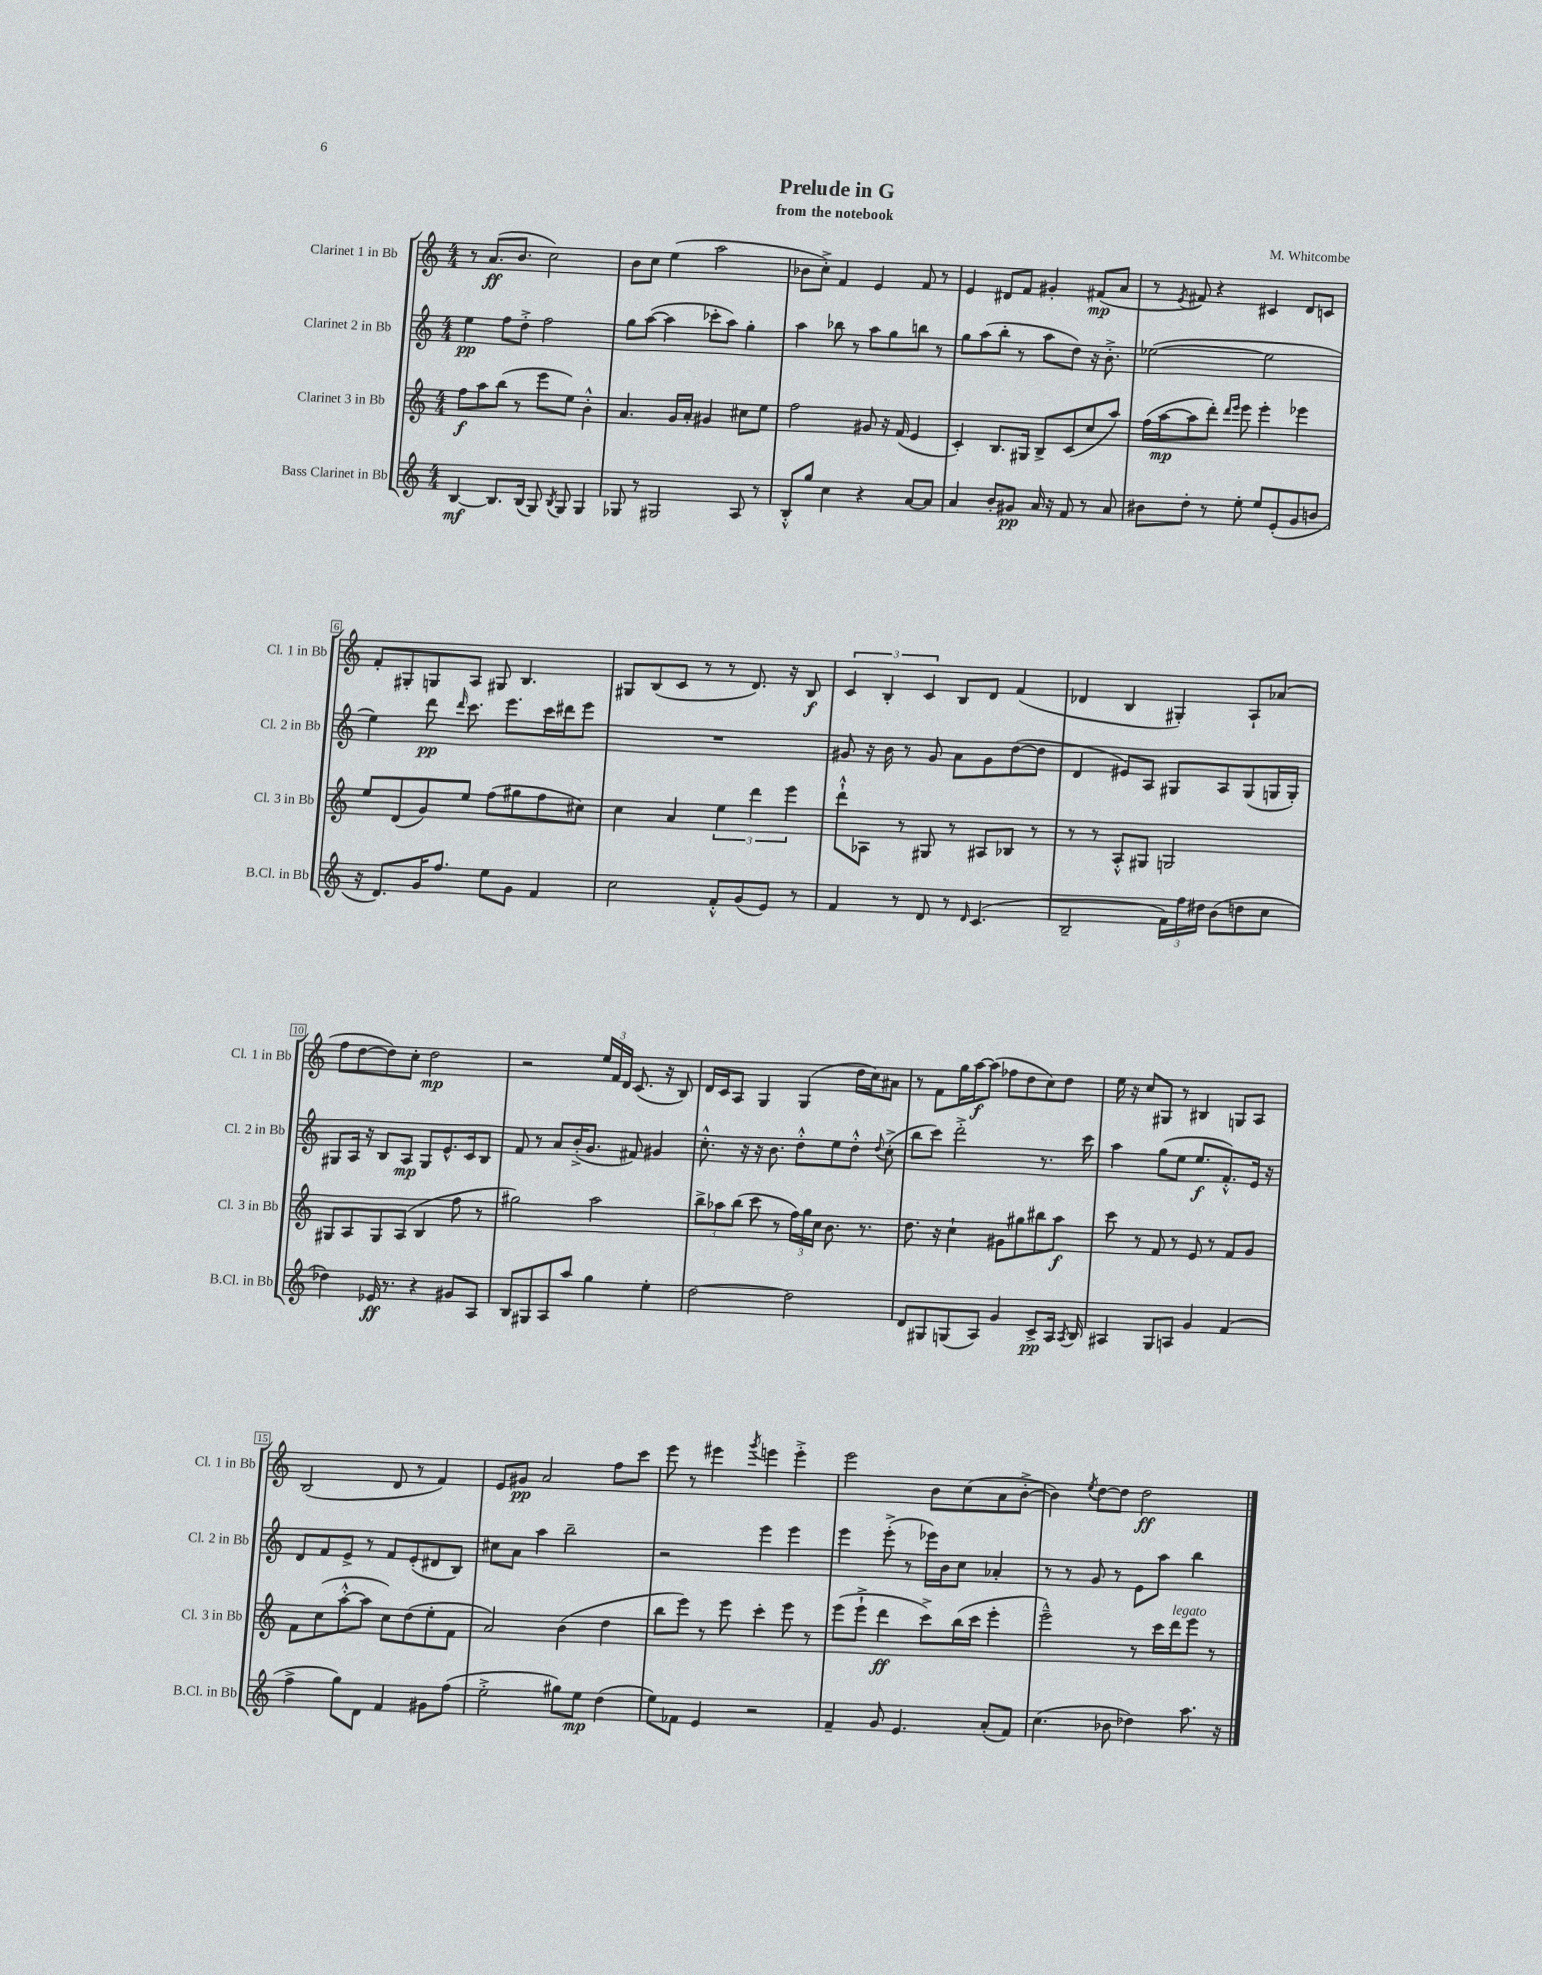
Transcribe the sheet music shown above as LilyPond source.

\header { title = "Prelude in G" composer = "M. Whitcombe" subtitle = "from the notebook" }
<<
\new StaffGroup <<
\new Staff = "s0" \with { instrumentName = "Clarinet 1 in Bb" shortInstrumentName = "Cl. 1 in Bb" } {
    \clef treble \key c \major \numericTimeSignature \time 4/4
    \autoBeamOff r8 a'8.[\ff( b'8.] c''2) |
    b'8[ c''8] e''4( a''2 |
    bes'8[ c''8]-.->) f'4 e'4 f'8 r8 |
    e'4 dis'8[ f'8] gis'4-. fis'8[\mp( a'8] |
    r8 \acciaccatura { e'8 } fis'8) r4 cis'4 d'8[ c'8] |
    f'8[-. gis8-. g8 a8] gis8 b4. |
    gis8[ b8( c'8] r8 r8 d'8.) r16 b8\f |
    \tuplet 3/2 { c'4 b4-. c'4 } b8[ d'8] f'4( |
    des'4 b4 gis4-.) a8[-! aes'8]( |
    f''8[ d''8~ d''8) c''8]-. d''2\mp |
    r2 \tuplet 3/2 { e''16[ f'16 d'16] } c'8.( r16 b8) |
    d'16[ c'16 a8] g4 g4( d''16[ c''16) ais'8] |
    r8 f'8[ g''16 a''16~\f a''8]( fes''8[ d''8 c''8) d''8] |
    e''16 r16 c''8[ gis8] r8 bis4 g8[ a8] |
    b2( d'8 r8 f'4) |
    e'8[ gis'8]\pp a'2 f''8[ c'''8] |
    e'''8 r8 eis'''4 \acciaccatura { g'''8 } e'''4 e'''4-.-> |
    e'''2 b'8[ c''8( a'8 b'8]~-.-> |
    b'4) \acciaccatura { e''8 } d''8[~ d''8] d''2\ff \bar "|." |
}
\new Staff = "s1" \with { instrumentName = "Clarinet 2 in Bb" shortInstrumentName = "Cl. 2 in Bb" } {
    \clef treble \key c \major \numericTimeSignature \time 4/4
    \autoBeamOff e''4\pp f''8[ d''8]-.-> f''2 |
    g''8[ a''8]~( a''4 ces'''8[-. a''8]) g''4-. |
    a''4 bes''8 r8 a''8[ g''8 b''8] r8 |
    g''8[ a''8( b''8]-. r8 a''8[ d''8]) r16 b'8.-.-> |
    ees''2~( ees''2 |
    e''4) d'''8\pp \grace { d'''16 } c'''8. e'''8.[ c'''16 dis'''16 e'''8] |
    R1 |
    gis'8 r16 b'16 r8 gis'8 a'8[ gis'8 d''8~( d''8] |
    d'4 eis'8[) a8] gis8[ a8 gis8( g16 g16]-.) |
    gis8[ a16] r16 b8[ a8]\mp gis8[ e'8.-^ c'16 b8] |
    f'8 r8 a'8[ b'16-.->( g'8.] fis'8) gis'4 |
    c''8.-.-^ r16 r16 b'8. d''8[-.-^ e''8 d''8]-.-^ \appoggiatura { d''8 } c''8-.->( |
    b''8[ c'''8]) d'''2-.-> r8. c'''16 |
    a''4 g''8[( e''8] e''8.[\f f'8.-.-^) e'16] r16 |
    d'8[ f'8 e'8]-> r8 f'8[ e'8-.( dis'8 b8]) |
    cis''8[ a'8] a''4 b''2-- |
    r2 e'''4 e'''4 |
    e'''4 e'''8-.->( r8 ees'''16[) b'16 c''8] aes'4-. |
    r8 r8 g'8 r8 e'8[ a''8] b''4 \bar "|." |
}
\new Staff = "s2" \with { instrumentName = "Clarinet 3 in Bb" shortInstrumentName = "Cl. 3 in Bb" } {
    \clef treble \key c \major \numericTimeSignature \time 4/4
    \autoBeamOff f''8[\f a''8 b''8]( r8 e'''8[ e''8]) b'4-.-^ |
    a'4. g'16[ a'16]-. gis'4 cis''8[ e''8] |
    f''2 gis'8 r16 f'16( e'4 |
    c'4-.) b8.[ gis16] b8[-> c'8( c''8 a''8]) |
    f''16[( a''16~\mp a''8 d'''8]-.) \grace { d'''16[ e'''16] } e'''8 e'''4-. ees'''4 |
    e''8[ d'8( g'8) e''8] f''8[( gis''8 f''8 cis''8]) |
    c''4 a'4 \tuplet 3/2 { e''4 d'''4 e'''4 } |
    d'''8[-!-^ aes8] r8 gis8 r8 ais8[ bes8] r8 |
    r8 r8 a8[-.-^ gis8] g2 |
    gis8[ a8 gis8 a8]( b4 f''8 r8 |
    gis''2) a''2 |
    \tuplet 3/2 { b''8[-> aes''8 b''8]( } c'''8 r8 \tuplet 3/2 { f''16[) g''16 c''16] } b'8. r8. |
    d''8. r16 c''4-! gis'8[ gis''8 bis''8 a''8]\f |
    c'''8 r8 f'8 r8 e'8 r8 f'8[ g'8] |
    f'8[ c''8( a''8~-.-^ a''8] c''8[) d''8( e''8-. f'8] |
    a'2) b'4( d''4 |
    b''8[ e'''8]) r8 e'''8 c'''4-. e'''8 r8 |
    e'''8[( e'''8]-!-> d'''4\ff c'''8[->) b''16( c'''16] e'''4-. |
    e'''2---^) r8 c'''16[ d'''16^\markup { \italic "legato" } e'''8] r8 \bar "|." |
}
\new Staff = "s3" \with { instrumentName = "Bass Clarinet in Bb" shortInstrumentName = "B.Cl. in Bb" } {
    \clef treble \key c \major \numericTimeSignature \time 4/4
    \autoBeamOff b4~\mf b8.[ b16]( g8) \acciaccatura { b8 } g8 g4 |
    ges8 r8 gis2 a8 r8 |
    b8[-.-^ g''8] c''4 r4 a'8[~ a'8] |
    a'4 b'8[-. gis'8]\pp a'16 r16 f'8 r8 a'8 |
    bis'8[ d''8]-. r8 e''8-. e''8[ e'8-.( g'8 b'8] |
    r16 d'8.[) g'16 f''8.] e''8[ g'8] f'4 |
    c''2 f'8[-.-^ g'8( e'8]) r8 |
    f'4 r8 d'8 r8 \grace { d'16 } c'4.( |
    b2-- \tuplet 3/2 { f'16[) f''16 dis''16] } b'8[( d''8 c''8] |
    des''4) ees'16\ff r8. r4 gis'8[ a8] |
    b8[ gis8 a8 a''8] g''4 e''4-. |
    d''2~ d''2 |
    d'8[ gis8 g8( a8]) g'4 c'8[->\pp a16] \acciaccatura { a8 } b16 |
    ais4 g8[ a8] g'4 f'4( |
    f''4-> g''8[) d'8] f'4 gis'8[ f''8]( |
    e''2-.-> gis''8[) e''8]\mp d''4( |
    e''8[) fes'8] e'4 r2 |
    f'4-- g'8 e'4. a'8[-.( f'8]) |
    c''4.( bes'8 des''4) a''8. r16 \bar "|." |
}
>>
>>
\layout { \context { \Score \override BarNumber.stencil = #(make-stencil-boxer 0.1 0.3 ly:text-interface::print) } }
